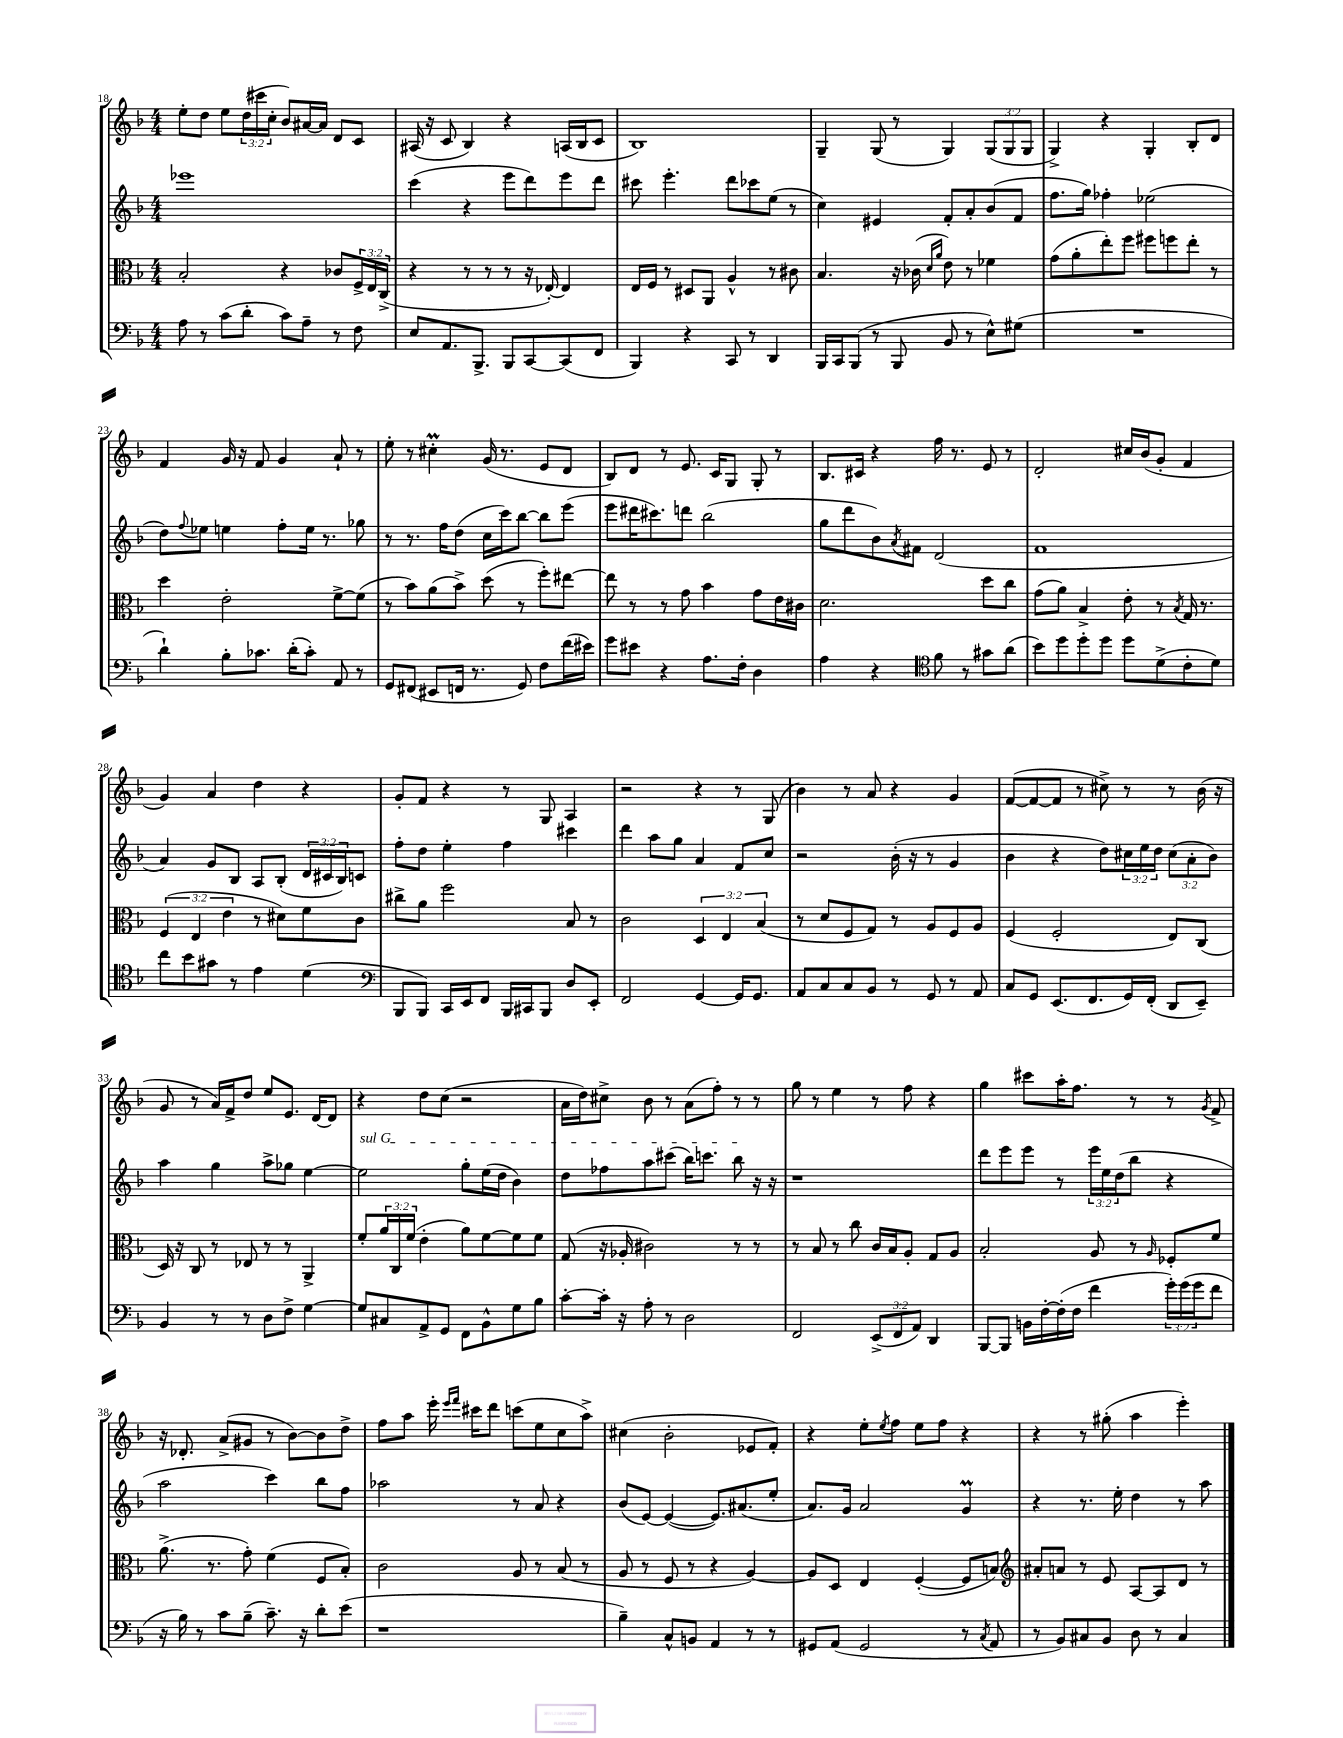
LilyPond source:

<<
\new StaffGroup <<
\new Staff = "s0" {
    \clef treble \key f \major \numericTimeSignature \time 4/4 \override Staff.TupletNumber.text = #tuplet-number::calc-fraction-text
    e''8-. d''8 e''8 \tuplet 3/2 { d''16( cis'''16 c''16-. } bes'8) ais'16~ ais'16 d'8 c'8 |
    ais16( r16 c'8 bes4) r4 a16( bes16 c'8 |
    bes1) |
    g4-- g8( r8 g4) \tuplet 3/2 { g8( g8 g8 } |
    g4->) r4 g4-. bes8-. d'8 |
    f'4 g'16 r16 f'8 g'4 a'8-! r8 |
    e''8-. r8 cis''4-.\prall g'16( r8. e'8 d'8 |
    bes8) d'8 r8 e'8. c'16 g8 g8-. r8 |
    bes8. cis'16 r4 f''16 r8. e'8 r8 |
    d'2-. cis''16 bes'16( g'8-. f'4 |
    g'4) a'4 d''4 r4 |
    g'8-. f'8 r4 r8 g8 a4 |
    r2 r4 r8 g8( |
    bes'4) r8 a'8 r4 g'4 |
    f'8~( f'8~ f'8 r8 cis''8->) r8 r8 bes'16( r16 |
    g'8 r8 a'16) f'16-> d''8 e''8 e'8. d'16~ d'8 |
    r4 d''8 c''8( r2 |
    a'16 d''16) cis''8-> bes'8 r8 a'8( f''8-.) r8 r8 |
    g''8 r8 e''4 r8 f''8 r4 |
    g''4 cis'''8 a''16-. f''8. r8 r8 \acciaccatura { g'8 } f'8-> |
    r16 des'8.-. a'8->( gis'8 r8 bes'8~) bes'8 d''8-> |
    f''8 a''8 e'''16-. \grace { e'''16 f'''16 } cis'''16 d'''8 c'''8( e''8 c''8 a''8->) |
    cis''4( bes'2-. ees'8 f'8-.) |
    r4 e''8-. \acciaccatura { e''8 } f''8 e''8 f''8 r4 |
    r4 r8 gis''8-.( a''4 e'''4-.) \bar "|." |
}
\new Staff = "s1" {
    \clef treble \key f \major \numericTimeSignature \time 4/4 \override Staff.TupletNumber.text = #tuplet-number::calc-fraction-text
    ees'''1 |
    c'''4( r4 e'''8 d'''8) e'''8 d'''8 |
    cis'''8 e'''4.-. d'''8 ces'''8 e''8( r8 |
    c''4) eis'4 f'8-. a'8-. bes'8( f'8 |
    f''8. g''16) fes''4-. ees''2( |
    d''8) \appoggiatura { f''8 } ees''8 e''4 f''8-. e''16 r8. ges''8 |
    r8 r8. f''16 d''8( c''16 c'''16) bes''8~ bes''8 e'''8( |
    e'''8 dis'''16 cis'''8.) d'''8 bes''2( |
    g''8 d'''8 bes'8) \acciaccatura { a'8 } fis'8 d'2( |
    f'1 |
    a'4) g'8 bes8 a8 bes8-.( \tuplet 3/2 { d'16 cis'16 bes16) } c'8 |
    f''8-. d''8 e''4-. f''4 cis'''4 |
    d'''4 a''8 g''8 a'4 f'8 c''8 |
    r2 bes'16-.( r16 r8 g'4 |
    bes'4 r4 d''8) \tuplet 3/2 { cis''16 e''16 d''16 } \tuplet 3/2 { cis''8( a'8-. bes'8) } |
    a''4 g''4 a''8-> ges''8 e''4~ |
    \once \override TextSpanner.bound-details.left.text = \markup { \italic "sul G" } e''2\startTextSpan g''8-. e''16( d''16 bes'4) |
    d''8 fes''8 a''8 cis'''8( bes''16) c'''8. bes''8\stopTextSpan r16 r16 |
    r1 |
    d'''8 e'''8 e'''8 r8 \tuplet 3/2 { e'''16 e''16 d''16( } bes''8 r4 |
    a''2 c'''4) bes''8 f''8 |
    aes''2 r8 a'8 r4 |
    bes'8( e'8~) e'4~( e'8.) ais'8.( e''8-. |
    a'8.) g'16 a'2 g'4\prall |
    r4 r8. e''16-. d''4 r8 a''8 \bar "|." |
}
\new Staff = "s2" {
    \clef alto \key f \major \numericTimeSignature \time 4/4 \override Staff.TupletNumber.text = #tuplet-number::calc-fraction-text
    bes2-. r4 ces'8 \tuplet 3/2 { f16-> e16 c16->( } |
    r4 r8 r8 r8 r16 ees16~-.) ees4 |
    e16 f16 r8 dis8 a,8 a4-^ r8 cis'8 |
    bes4. r16 ces'16( \grace { d'16 a'16 } e'8) r8 fes'4 |
    g'8( a'8-. e''8-.) f''8 fis''8 f''8 e''8-. r8 |
    d''4 e'2-. f'8~-> f'8( |
    r8 bes'8) a'8( bes'8->) d''8( r8 f''8-.) eis''8~ |
    eis''8 r8 r8 g'8 bes'4 g'8 e'16 cis'16 |
    d'2. d''8 c''8 |
    g'8( a'8) bes4-> e'8-. r8 \acciaccatura { bes8 } g16 r8. |
    \tuplet 3/2 { f4( e4 e'4 } r8 dis'8) f'8 c'8 |
    cis''8-> a'8 f''2 bes8 r8 |
    c'2 \tuplet 3/2 { d4 e4 bes4( } |
    r8 d'8 f8 g8) r8 a8 f8 a8 |
    f4( f2-. e8) c8( |
    d16) r16 c8 r8 ees8 r8 r8 a,4-> |
    f'8-. \tuplet 3/2 { a'16 c16 f'16( } e'4-. a'8) f'8~ f'8 f'8 |
    g8( r16 aes16-. cis'2) r8 r8 |
    r8 bes8 r8 c''8 c'16 bes16 a8-. g8 a8 |
    bes2-. a8 r8 \grace { a16 } fes8-. f'8 |
    a'8.->( r8. g'8-.) f'4( f8 bes8-.) |
    c'2 a8 r8 bes8( r8 |
    a8 r8 f8 r8 r4 a4~) |
    a8 d8 e4 f4~-.( f8 b8) |
    \clef treble ais'8-. a'8 r8 e'8 a8~ a8 d'8 r8 \bar "|." |
}
\new Staff = "s3" {
    \clef bass \key f \major \numericTimeSignature \time 4/4 \override Staff.TupletNumber.text = #tuplet-number::calc-fraction-text
    a8 r8 c'8( d'8-. c'8) a8-- r8 f8 |
    e8 a,8. bes,,8.-> bes,,8 c,8~ c,8( f,8 |
    bes,,4) r4 c,8 r8 d,4 |
    bes,,16 c,16 bes,,8( r8 bes,,8 bes,8 r8 e8-^) gis8( |
    R1 |
    d'4-!) bes8-. ces'8. d'16-.( ces'8-.) a,8 r8 |
    g,8 fis,8( eis,8 f,16 r8. g,8) f8 f'16( eis'16) |
    g'8 eis'8 r4 a8. f16-. d4 |
    a4 r4 \clef tenor f'8 r8 gis'8 a'8( |
    bes'8) d''8 d''8-. d''8 d''8 d'8->( c'8-. d'8) |
    c''8 bes'8 gis'8 r8 e'4 d'4( |
    \clef bass bes,,8 bes,,8) c,16 e,16 f,8 bes,,16 cis,16 bes,,8 d8 e,8-. |
    f,2 g,4~ g,16 g,8. |
    a,8 c8 c8 bes,8 r8 g,8 r8 a,8 |
    c8 g,8 e,8.( f,8. g,16) f,16-.( d,8 e,8--) |
    bes,4 r8 r8 d8 f8-> g4~ |
    g8 cis8 a,8-> g,8 f,8 bes,8-^ g8 bes8 |
    c'8~-. c'16-. r16 a8-. r8 d2 |
    f,2 \tuplet 3/2 { e,8->( f,8 a,8) } d,4 |
    bes,,8~ bes,,8 b,16 f16~-. f16-.( f16 f'4 \tuplet 3/2 { g'16-.) g'16( g'16 } f'8 |
    r16 bes16) r8 c'8 bes8--( c'8.--) r16 d'8-. e'8( |
    r1 |
    bes4--) c8-^ b,8 a,4 r8 r8 |
    gis,8 a,8( gis,2 r8 \acciaccatura { c8 } a,8 |
    r8 bes,8) cis8 bes,8 d8 r8 cis4 \bar "|." |
}
>>
>>
\layout { \context { \Score currentBarNumber = #18 } }
